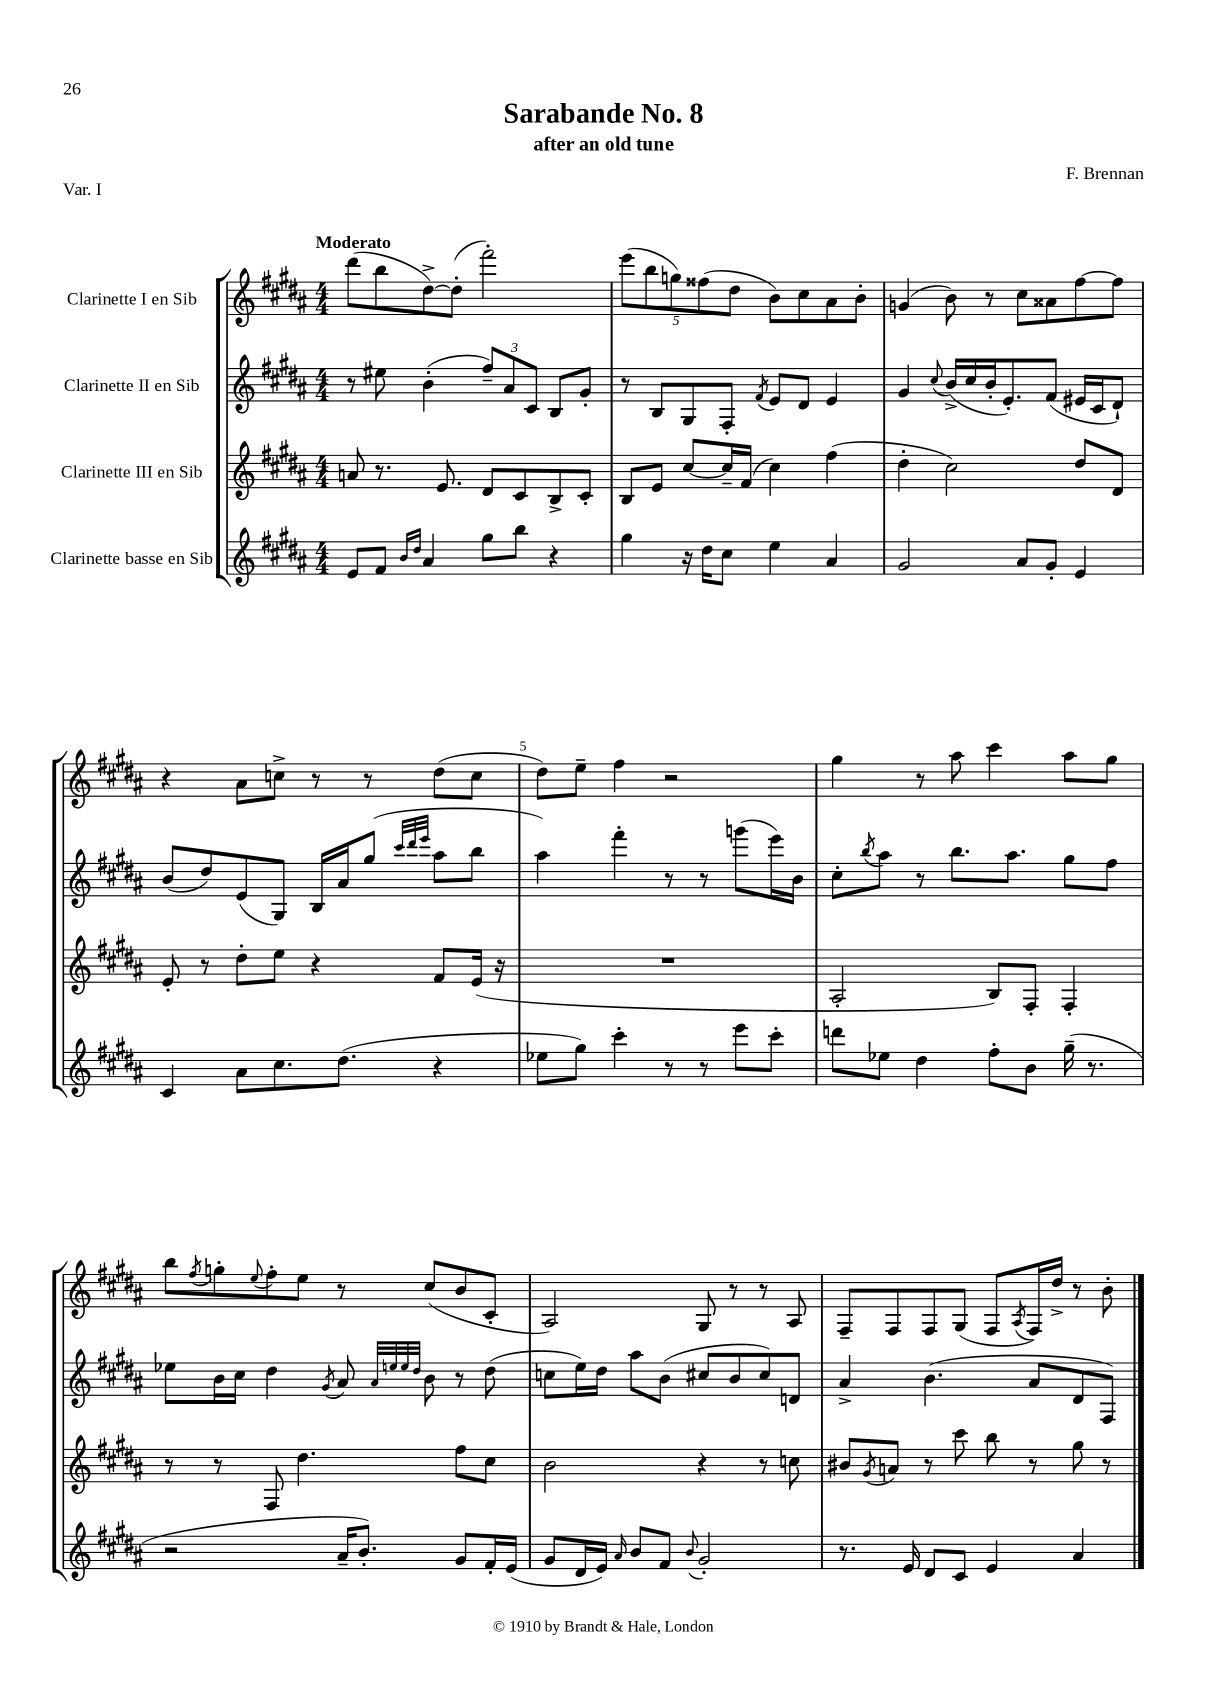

**kern	**kern	**kern	**kern
*staff4	*staff3	*staff2	*staff1
*clefG2	*clefG2	*clefG2	*clefG2
*k[f#c#g#d#a#]	*k[f#c#g#d#a#]	*k[f#c#g#d#a#]	*k[f#c#g#d#a#]
*M4/4	*M4/4	*M4/4	*M4/4
8e	8a	8r	(8ddd#
8f#	8.r	8ee#	8bb
16qqb	.	.	.
16qqdd#	.	.	.
4a#	.	(4b'	[8dd#^)
.	8.e	.	.
.	.	.	(8dd#']
8gg#	8d#	12ff#~)	2fff#')
.	.	12a#	.
8bb	8c#	.	.
.	.	12c#	.
4r	8B^	8B	.
.	8c#'	8g#'	.
=	=	=	=
4gg#	8B	8r	(10eee
.	.	.	10bb
.	8e	8B	.
.	.	.	10gg)
16r	[8cc#	8G#	.
.	.	.	(10ff##
16dd#	.	.	.
8cc#	16cc#~]	8F#'	.
.	.	.	10dd#
.	(16f#	.	.
.	.	8qf#	.
4ee	4cc#)	8e	8b)
.	.	8d#	8cc#
4a#	(4ff#	4e	8a#
.	.	.	8b'
=	=	=	=
2g#	4dd#'	4g#	(4g
.	.	8qqcc#	.
.	2cc#)	(16b^	8b)
.	.	16cc#	.
.	.	16b'	8r
.	.	8.e')	.
8a#	.	.	8cc#
8g#'	.	(8f#	8a##
4e	8dd#	16e#	[8ff#
.	.	16c#	.
.	8d#	8d#`)	8ff#]
=	=	=	=
4c#	8e'	(8b	4r
.	8r	8dd#)	.
8a#	8dd#'	(8e	8a#
8.cc#	8ee	8G#)	8cc^
.	4r	16B	8r
(8.dd#	.	16a#	.
.	.	(8gg#	8r
.	.	32qqccc#	.
.	.	32qqddd#	.
.	.	32qqeee	.
4r	8f#	8aa#	(8dd#
.	(16e	8bb	8cc
.	16r	.	.
=	=	=	=
8ee-	1r	4aa#)	8dd#)
8gg#)	.	.	8ee~
4ccc#'	.	4fff#'	4ff#
8r	.	8r	2r
8r	.	8r	.
8eee	.	(8ggg	.
8ccc#'	.	16eee)	.
.	.	16b	.
=	=	=	=
8ddd	2A#'	8cc#'	4gg#
.	.	8qbb	.
8ee-	.	8aa#	.
4dd#	.	8r	8r
.	.	8.bb	8aa#
8ff#'	8B)	.	4ccc#
.	.	8.aa#	.
8b	8F#'	.	.
(16gg#~	4F#'	8gg#	8aa#
8.r	.	.	.
.	.	8ff#	8gg#
=	=	=	=
2r	8r	8ee-	8bb
.	.	.	8qff#
.	8r	16b	8gg'
.	.	16cc#	.
.	.	.	8qqee
.	8F#	4dd#	8ff#'
.	4.dd#	.	8ee
.	.	8qg#	.
16a#~	.	8a#	8r
8.b')	.	.	.
.	.	32qqa#	.
.	.	32qqee	.
.	.	32qqee	.
.	.	32qqdd#	.
.	.	8b	(8cc#
8g#	8ff#	8r	8b
16f#'	8cc#	(8dd#	8c#'
(16e	.	.	.
=	=	=	=
8g#	2b	8cc	2A#)
16d#	.	16ee)	.
16e)	.	16dd#	.
16qqa#	.	.	.
8b	.	8aa#	.
8f#	.	(8b	.
8qqb	.	.	.
2g#'	4r	8cc#	8G#
.	.	8b	8r
.	8r	8cc#)	8r
.	8cc	8d	8A#
=	=	=	=
8.r	8b#	4a#^	8F#~
.	8qg#	.	.
.	8a	.	8F#
16e	.	.	.
8d#	8r	(4.b	8F#
8c#	8ccc#	.	(8G#
4e	8bb	.	8F#
.	.	.	8qA#
.	8r	8a#	16F#)
.	.	.	16dd#^
4a#	8gg#	8d#	8r
.	8r	8F#)	8b'
==	==	==	==
*-	*-	*-	*-
